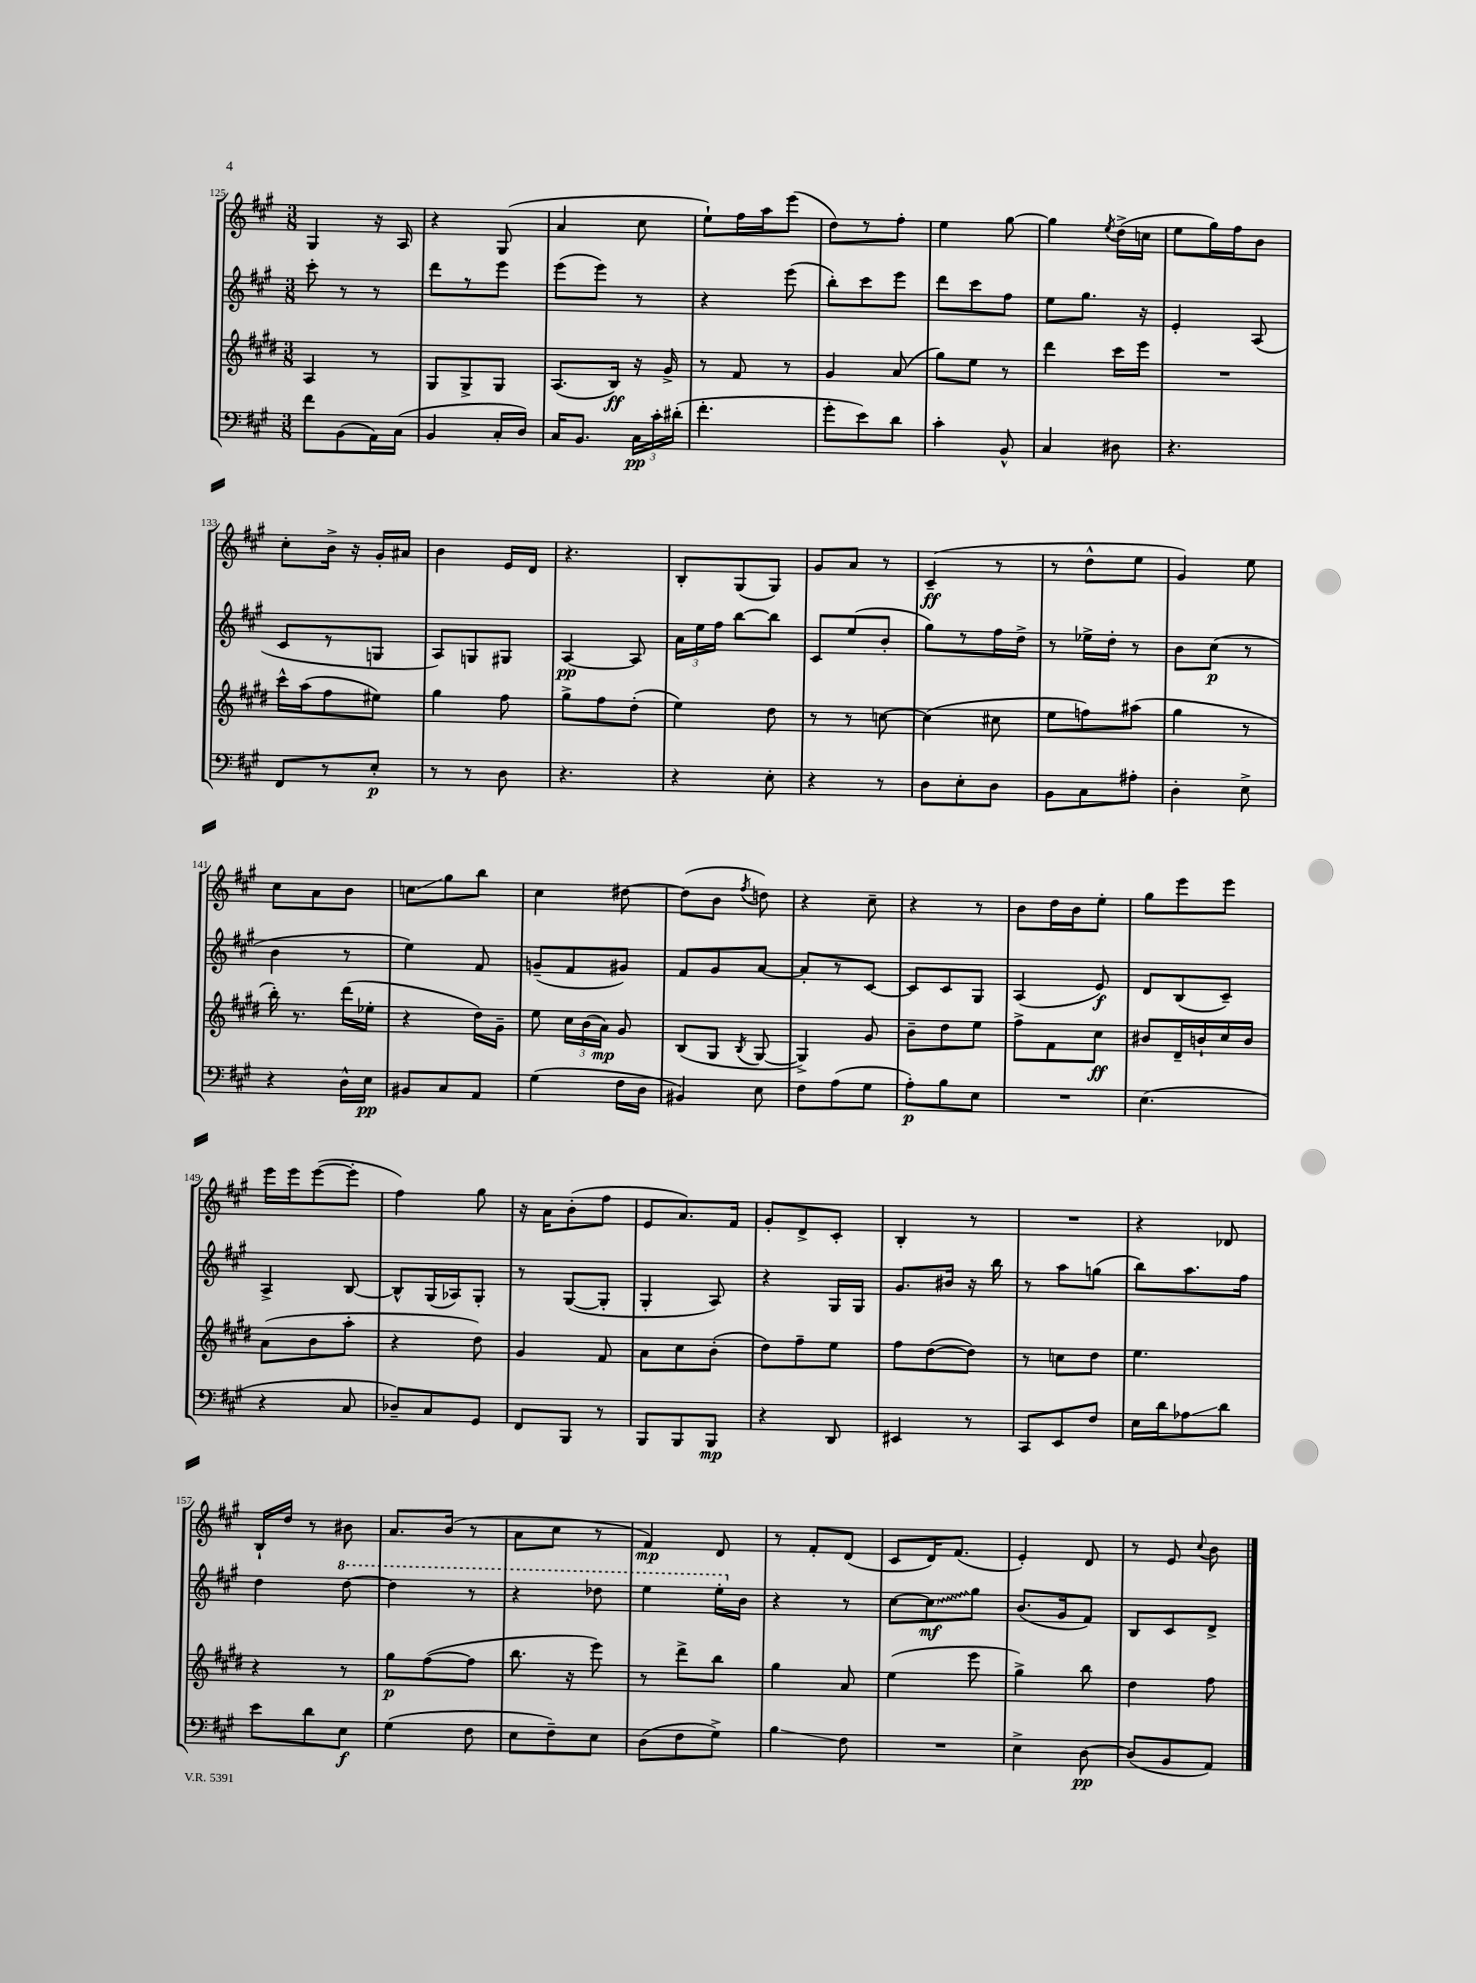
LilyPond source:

<<
\new StaffGroup <<
\new Staff = "s0" {
    \clef treble \key a \major \numericTimeSignature \time 3/8
    \autoBeamOff gis4 r16 a16 |
    r4 gis8( |
    a'4 cis''8 |
    e''8[-!) fis''16 a''16 e'''8]( |
    d''8[) r8 fis''8]-. |
    e''4 gis''8~ |
    gis''4 \acciaccatura { e''8 } d''16[->( c''16] |
    e''8[ gis''16) fis''16 b'8] |
    cis''8[-. b'16]-> r16 gis'16[-. ais'16] |
    b'4 e'16[ d'16] |
    r4. |
    b8[-. gis8( gis8]) |
    gis'8[ a'8] r8 |
    cis'4--\ff( r8 |
    r8 d''8[-^ e''8] |
    gis'4) e''8 |
    cis''8[ a'8 b'8] |
    c''8[\glissando gis''8 b''8] |
    cis''4 dis''8~ |
    dis''8[( b'8] \acciaccatura { fis''8 } d''8) |
    r4 cis''8-- |
    r4 r8 |
    b'8[ d''16 b'16 e''8]-. |
    gis''8[ e'''8 e'''8] |
    e'''16[ e'''16 e'''8~( e'''8]-. |
    fis''4) gis''8 |
    r16 a'16[ b'8-.( fis''8] |
    e'8[ a'8.) fis'16] |
    gis'8[-. d'8-> cis'8]-. |
    b4-. r8 |
    R4. |
    r4 des'8 |
    b16[-! d''16] r8 bis'8 |
    a'8.[ b'16]( r8 |
    a'8[ cis''8] r8 |
    fis'4\mp) d'8 |
    r8 fis'8[-. d'8]( |
    cis'8[ d'16) fis'8.]( |
    e'4-.) d'8 |
    r8 e'8 \appoggiatura { cis''8 } b'8 \bar "|." |
}
\new Staff = "s1" {
    \clef treble \key a \major \numericTimeSignature \time 3/8
    \autoBeamOff cis'''8-. r8 r8 |
    d'''8[ r8 e'''8] |
    e'''8[( e'''8]) r8 |
    r4 e'''8( |
    b''8[-.) cis'''8 e'''8] |
    d'''8[ cis'''8 fis''8] |
    e''8[ gis''8.] r16 |
    e'4-. a8( |
    cis'8[ r8 g8] |
    a8[) g8 gis8] |
    a4~\pp a8 |
    \tuplet 3/2 { a'16[ e''16 fis''16] } b''8[~ b''8] |
    cis'8[ e''8( b'8]-. |
    gis''8[) r8 fis''16 d''16]-> |
    r8 ees''16[-> d''16]-. r8 |
    b'8[ cis''8]\p( r8 |
    b'4 r8 |
    e''4) fis'8 |
    g'8[--( fis'8 gis'8]) |
    fis'8[ gis'8 a'8]~ |
    a'8[-. r8 cis'8]~ |
    cis'8[ cis'8 gis8] |
    a4( e'8\f) |
    d'8[ b8( cis'8]--) |
    a4-> b8~ |
    b8[-^ gis16( aes16) gis8]-. |
    r8 gis8[~( gis8]-. |
    gis4-. a8) |
    r4 gis16[ gis16] |
    gis'8.[ bis'16] r16 b''16 |
    r8 a''8[ g''8]( |
    b''8[) a''8. fis''16] |
    d''4 \ottava #1 d'''8~ |
    d'''4 r8 |
    r4 des'''8 |
    e'''4 e'''16[-. \ottava #0 b'16] |
    r4 r8 |
    cis''8[~ \once \override Glissando.style = #'zigzag cis''8\glissando\mf gis''8] |
    b'8.[( gis'16 fis'8]) |
    b8[ cis'8 d'8]-> \bar "|." |
}
\new Staff = "s2" {
    \clef treble \key e \major \numericTimeSignature \time 3/8
    \autoBeamOff a4 r8 |
    gis8[ gis8-> gis8] |
    a8.[( b16]\ff) r16 gis'16-> |
    r8 fis'8 r8 |
    gis'4 a'8( |
    gis''8[) e''8] r8 |
    dis'''4 cis'''16[ e'''16] |
    R4. |
    cis'''16[-^ a''16( fis''8 eis''8]) |
    gis''4 fis''8 |
    gis''8[-> fis''8 dis''8]-.( |
    e''4) dis''8 |
    r8 r8 c''8~ |
    c''4( cis''8 |
    e''8[ f''8) ais''8]( |
    gis''4 r8 |
    b''16-.) r8. dis'''16[( ees''16]-. |
    r4 dis''16[) gis'16]-- |
    e''8 \tuplet 3/2 { cis''16[ b'16( a'16]\mp) } gis'8 |
    b8[( gis8] \acciaccatura { b8 } gis8~ |
    gis4->) gis'8 |
    b'8[-- dis''8 e''8] |
    fis''8[-> fis'8 cis''8]\ff |
    bis'8[ dis'16-- b'16-! cis''16 b'16] |
    a'8[( b'8 a''8]-. |
    r4 dis''8) |
    gis'4 fis'8 |
    a'8[ cis''8 b'8]-.( |
    dis''8[) fis''8-- e''8] |
    fis''8[ dis''8~( dis''8]) |
    r8 c''8[ dis''8] |
    e''4. |
    r4 r8 |
    gis''8[\p fis''8~( fis''8] |
    b''8. r16 e'''8) |
    r8 dis'''8[-> b''8] |
    gis''4 a'8 |
    e''4( e'''8 |
    gis''4->) b''8 |
    dis''4 fis''8 \bar "|." |
}
\new Staff = "s3" {
    \clef bass \key a \major \numericTimeSignature \time 3/8
    \autoBeamOff fis'8[ b,8( a,16) cis16]( |
    b,4 cis16[-. d16]) |
    cis16[ b,8.] \tuplet 3/2 { cis16[\pp cis'16-. dis'16]-.( } |
    fis'4.-. |
    gis'8[-. e'8) d'8] |
    cis'4-. b,8-^ |
    cis4 dis8 |
    r4. |
    fis,8[ r8 e8]-.\p |
    r8 r8 d8 |
    r4. |
    r4 e8-. |
    r4 r8 |
    d8[ e8-. d8] |
    b,8[ cis8 ais8]-. |
    d4-. e8-> |
    r4 d16[-^ e16]\pp |
    bis,8[ cis8 a,8] |
    gis4( fis16[ d16] |
    bis,4) e8 |
    fis8[ a8( gis8] |
    a8[-.\p) b8 e8] |
    R4. |
    e4.( |
    r4 cis8 |
    des8[--) cis8 gis,8] |
    fis,8[ b,,8] r8 |
    b,,8[ b,,8 b,,8]\mp |
    r4 d,8 |
    eis,4 r8 |
    cis,8[ e,8 fis8] |
    e16[ d'16 aes8\glissando d'8] |
    e'8[ d'8 e8]\f |
    gis4( fis8 |
    e8[ fis8--) e8] |
    d8[( fis8 gis8]->) |
    b4\glissando fis8 |
    R4. |
    e4-> d8~\pp |
    d8[( b,8 a,8]) \bar "|." |
}
>>
>>
\layout { \context { \Score currentBarNumber = #125 } }
